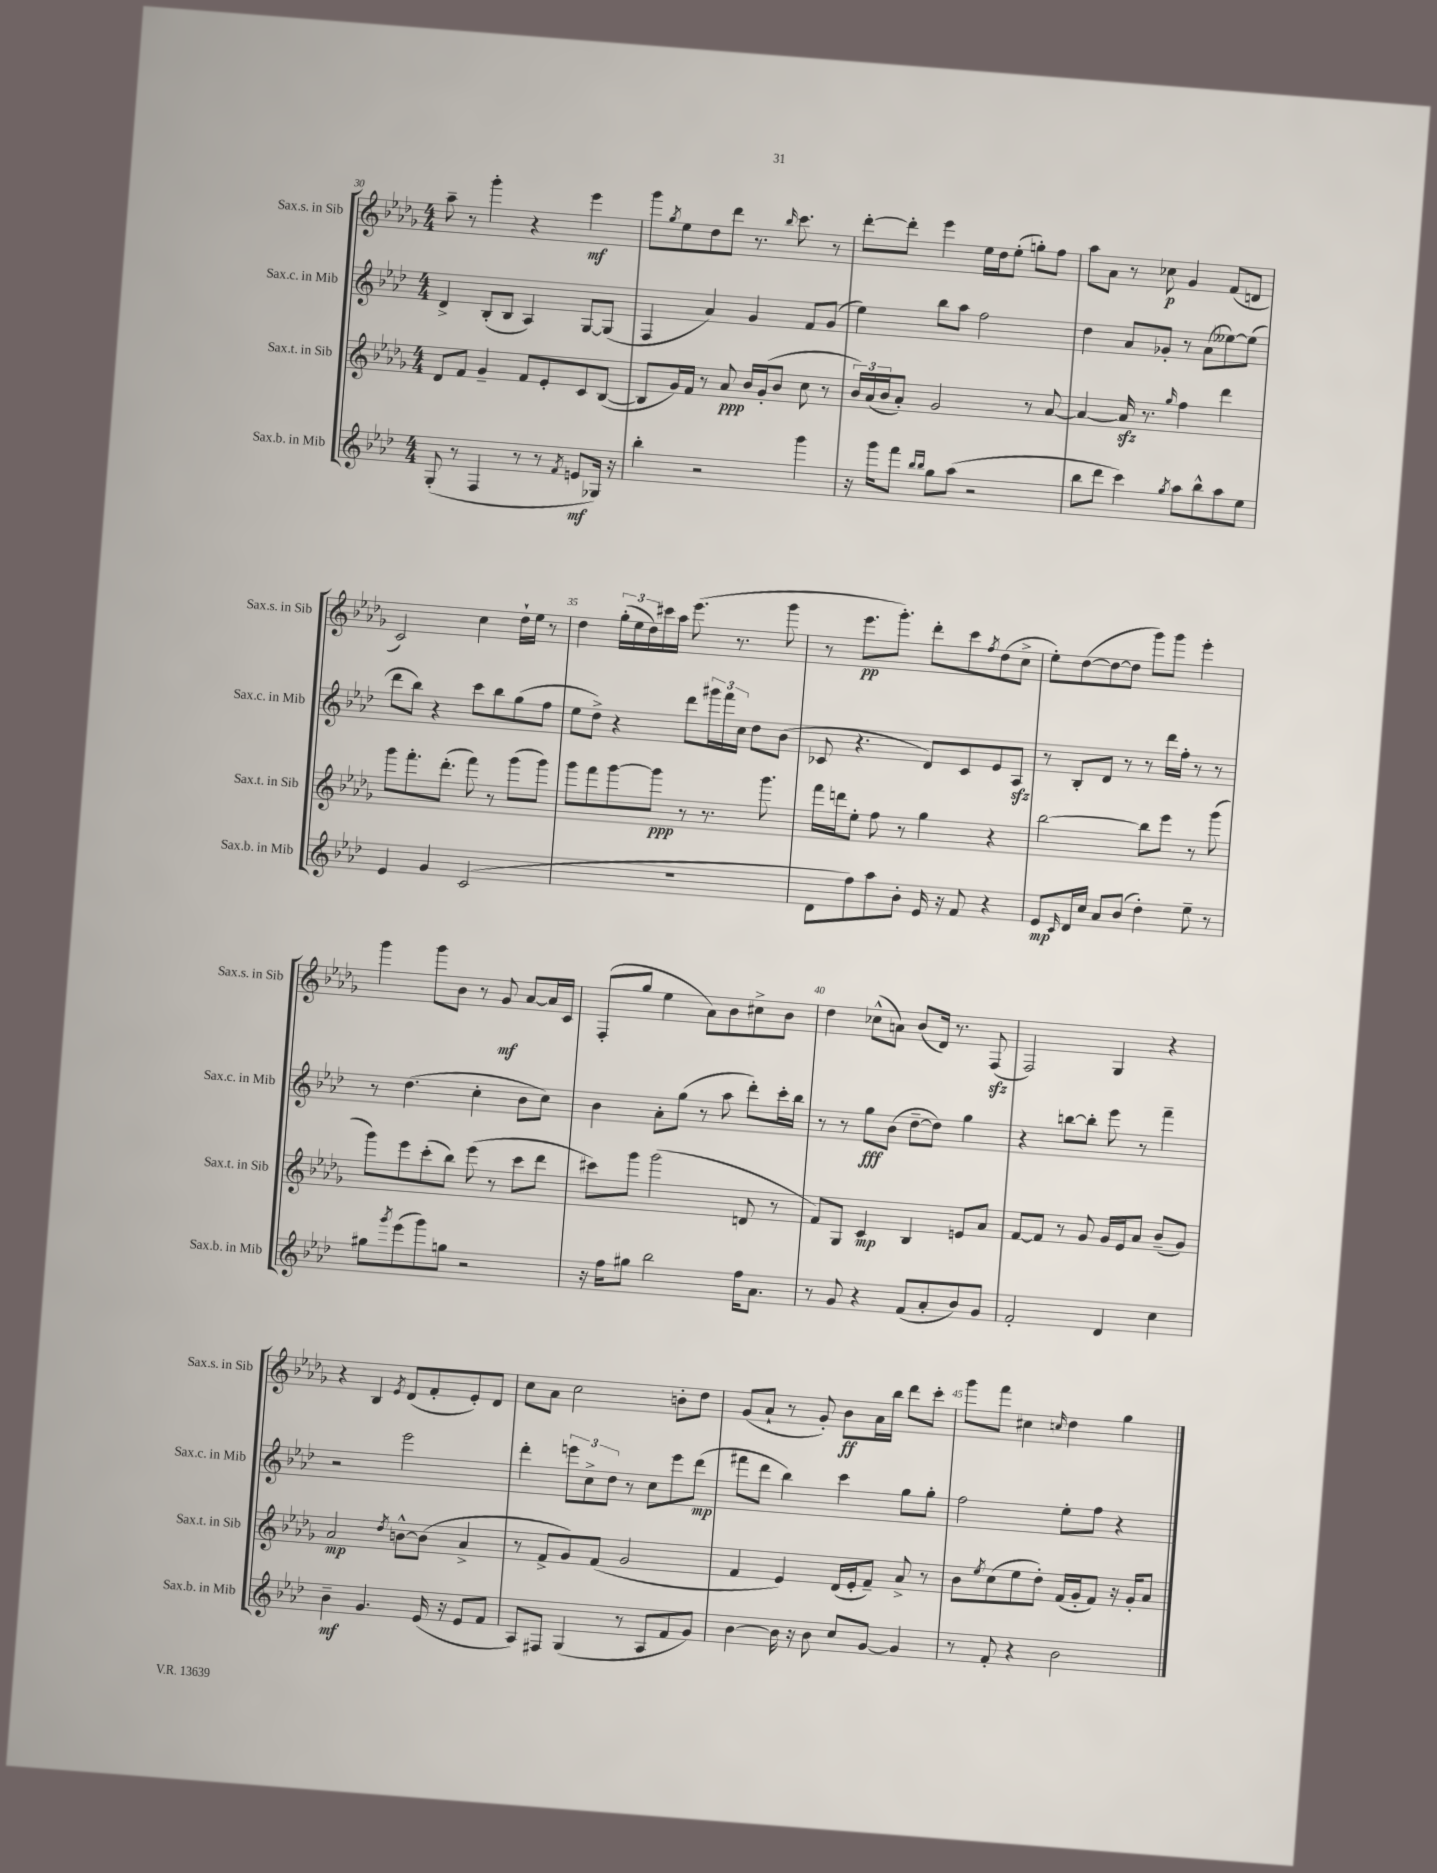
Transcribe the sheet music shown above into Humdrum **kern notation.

**kern	**kern	**kern	**kern
*staff4	*staff3	*staff2	*staff1
*clefG2	*clefG2	*clefG2	*clefG2
*k[b-e-a-d-]	*k[b-e-a-d-g-]	*k[b-e-a-d-]	*k[b-e-a-d-g-]
*M4/4	*M4/4	*M4/4	*M4/4
(8G'	8d-	4d-^	8aa-~
8r	8f	.	8r
4F	4g-~	(8B-'	4ggg-'
.	.	8B-	.
8r	8f	4A-)	4r
8r	8e-'	.	.
8qf	.	.	.
8e	8c	[8G	4eee-
16G-)	([8B-	(8G]	.
16r	.	.	.
=	=	=	=
4bb-'	8B-]	4F	8ggg-
.	.	.	8qgg-
.	16g-)	.	8ee-
.	16f	.	.
2r	8r	4a-)	8dd-
.	8a-	.	8ddd-
.	16b-	4g	8.r
.	(16g-'	.	.
.	8b-	.	.
.	.	.	16qqbb-
.	.	.	8.ccc
4ggg	8cc	8f	.
.	8r	(8g	8r
=	=	=	=
16r	24b-)	4ee-)	[8ddd-'
.	(24a-	.	.
16ggg	.	.	.
.	24b-	.	.
8fff	8a-')	.	8ddd-']
16qqbb-	.	.	.
16qqbb-	.	.	.
8gg	2g-	8bb-	4eee-
(8aa-	.	8aa-	.
2r	.	2ff	16ee-
.	.	.	16dd-
.	.	.	(8ee-'
.	8r	.	8gg')
.	[8a-	.	8ff
=	=	=	=
8bb-	4a-_	4dd-	8aa-
8ddd-	.	.	8a-
4ccc)	16a-]	8a-	8r
.	8.r	.	.
.	.	8g-'	8cc-
8qgg	16qqgg-	.	.
8aa-	4ff	8r	4g-
8bb-^^	.	(8a-	.
8aa-	4ddd-	[8ee--)	(8f
8ee-	.	(8ee--]	8d
=	=	=	=
4e-	8ggg-	8ddd-	2c)
.	8.fff'	8bb-)	.
4g	.	4r	.
.	(8.ddd-'	.	.
(2c	8fff)	8ccc	4cc
.	8r	8bb-	.
.	(8ggg-	(8gg	16dd-`
.	.	.	16ee-
.	8ggg-)	8ff	8r
=	=	=	=
1r	8ggg-	8ee-	4dd-
.	8fff	8dd-^)	.
.	[8ggg-	4r	(24gg-'
.	.	.	24ee-
.	.	.	24dd-)
.	8ggg-]	.	16ccc#
.	.	.	16aa-
.	8r	8ddd-	(8.eee-
.	8.r	24ggg#	.
.	.	24fff	.
.	.	.	8.r
.	.	24cc	.
.	.	8dd-	.
.	8.ggg-	.	.
.	.	(8b-	8ggg-
=	=	=	=
8d-	16fff	8c-	8r
.	16ddd	.	.
8ff)	8ee-'	4.r	8.eee-
8aa-	8ff	.	.
.	.	.	8.ggg-')
8b-'	8r	.	.
16e-	4gg-	8d-)	8ddd-'
16r	.	.	.
8f	.	8c-	8ccc
.	.	.	8qff
4r	4r	8e-	(8dd-
.	.	8A-	8cc^
=	=	=	=
8e-	[2bb-	8r	8ee-')
16qqc	.	.	.
16d-	.	8B-'	([8dd-
16cc	.	.	.
8a-	.	8d-	8dd-_
(8b-	.	8r	8dd-]
4dd-')	8bb-]	8r	8ggg-)
.	8eee-	16ddd-	8ggg-
.	.	16ff'	.
8ee-~	8r	8r	4eee-'
8r	(8ggg-	8r	.
=	=	=	=
8gg#	8ggg-)	8r	4ggg-
8qggg	.	.	.
(8eee-	8eee-	(4.dd-	.
8ggg)	(8ccc'	.	8ggg-
8gg	8bb-)	.	8b-
2r	(8eee-	4cc'	8r
.	8r	.	8g-
.	8ccc	8b-	[8a-
.	8ddd-	8cc)	16a-]
.	.	.	16c
=	=	=	=
16r	8ccc#)	4b-	(8F'
16ff	.	.	.
8gg#	8ggg-	.	8gg-
2bb-	(2ggg-	8a-'	4ee-
.	.	(8gg	.
.	.	8r	8a-)
.	.	8aa-	8b-
16ff	8d	8ddd-')	8cc#^
8.a-	.	.	.
.	8r	16ccc'	8b-
.	.	16bb-	.
=	=	=	=
8r	8f)	8r	4dd-
8g	8G-	8r	.
4r	4c	8gg	(8cc-^^
.	.	(8b-	8a)
(8f	4B-	[8dd-~	(8b-
8a-'	.	8dd-])	16d-)
.	.	.	8.r
8b-)	8e	4gg	.
8g	8a-	.	(8F
=	=	=	=
2f'	[8f	4r	2F)
.	8f]	.	.
.	8r	[8bb	.
.	8g-	8bb']	.
4d-	16g-	8eee-	4G-
.	16e-	.	.
.	8a-	8r	.
4cc	(8b-~	4fff~	4r
.	8g-)	.	.
=	=	=	=
4b-~	2a-	2r	4r
4.g	.	.	4B-
.	8qdd-	.	8qe-
.	[8b^^	2eee-	(8d-
(16e-	(8b]	.	8f'
16r	.	.	.
8e-	4a-^	.	8e-')
8f	.	.	8d-
=	=	=	=
8A-)	8r	4ddd-'	8cc
8F#	8f^	.	8a-
(4G	8g-)	12eee	2cc
.	.	12cc^	.
.	(8f	.	.
.	.	12dd-	.
8r	2g-	8r	.
8A-	.	8cc	.
8f	.	8eee	8b'
8g)	.	(8ddd-	8dd-
=	=	=	=
[4b-	4f	8fff#	(8g-
.	.	8ddd-	8a-`
16b-]	4e-)	4bb-)	8r
16r	.	.	.
8b-	.	.	8g-')
8cc	(16d-	4ccc	8b-
.	16e-'	.	.
[8g	8f~)	.	16a-
.	.	.	16bb-
4g]	8a-^	8gg	8ddd-
.	8r	8gg'	8ccc'
=	=	=	=
8r	8b-	2ff	8ggg-
.	8qee-	.	.
8f'	(8cc	.	8fff
4r	8ee-	.	4cc#
.	8dd-')	.	.
.	.	.	16qqcc
2b-	(16f	8ee-'	4dd-
.	16g-'	.	.
.	8f)	8ff	.
.	16r	4r	4gg-
.	16g-'	.	.
.	8a-	.	.
==	==	==	==
*-	*-	*-	*-
